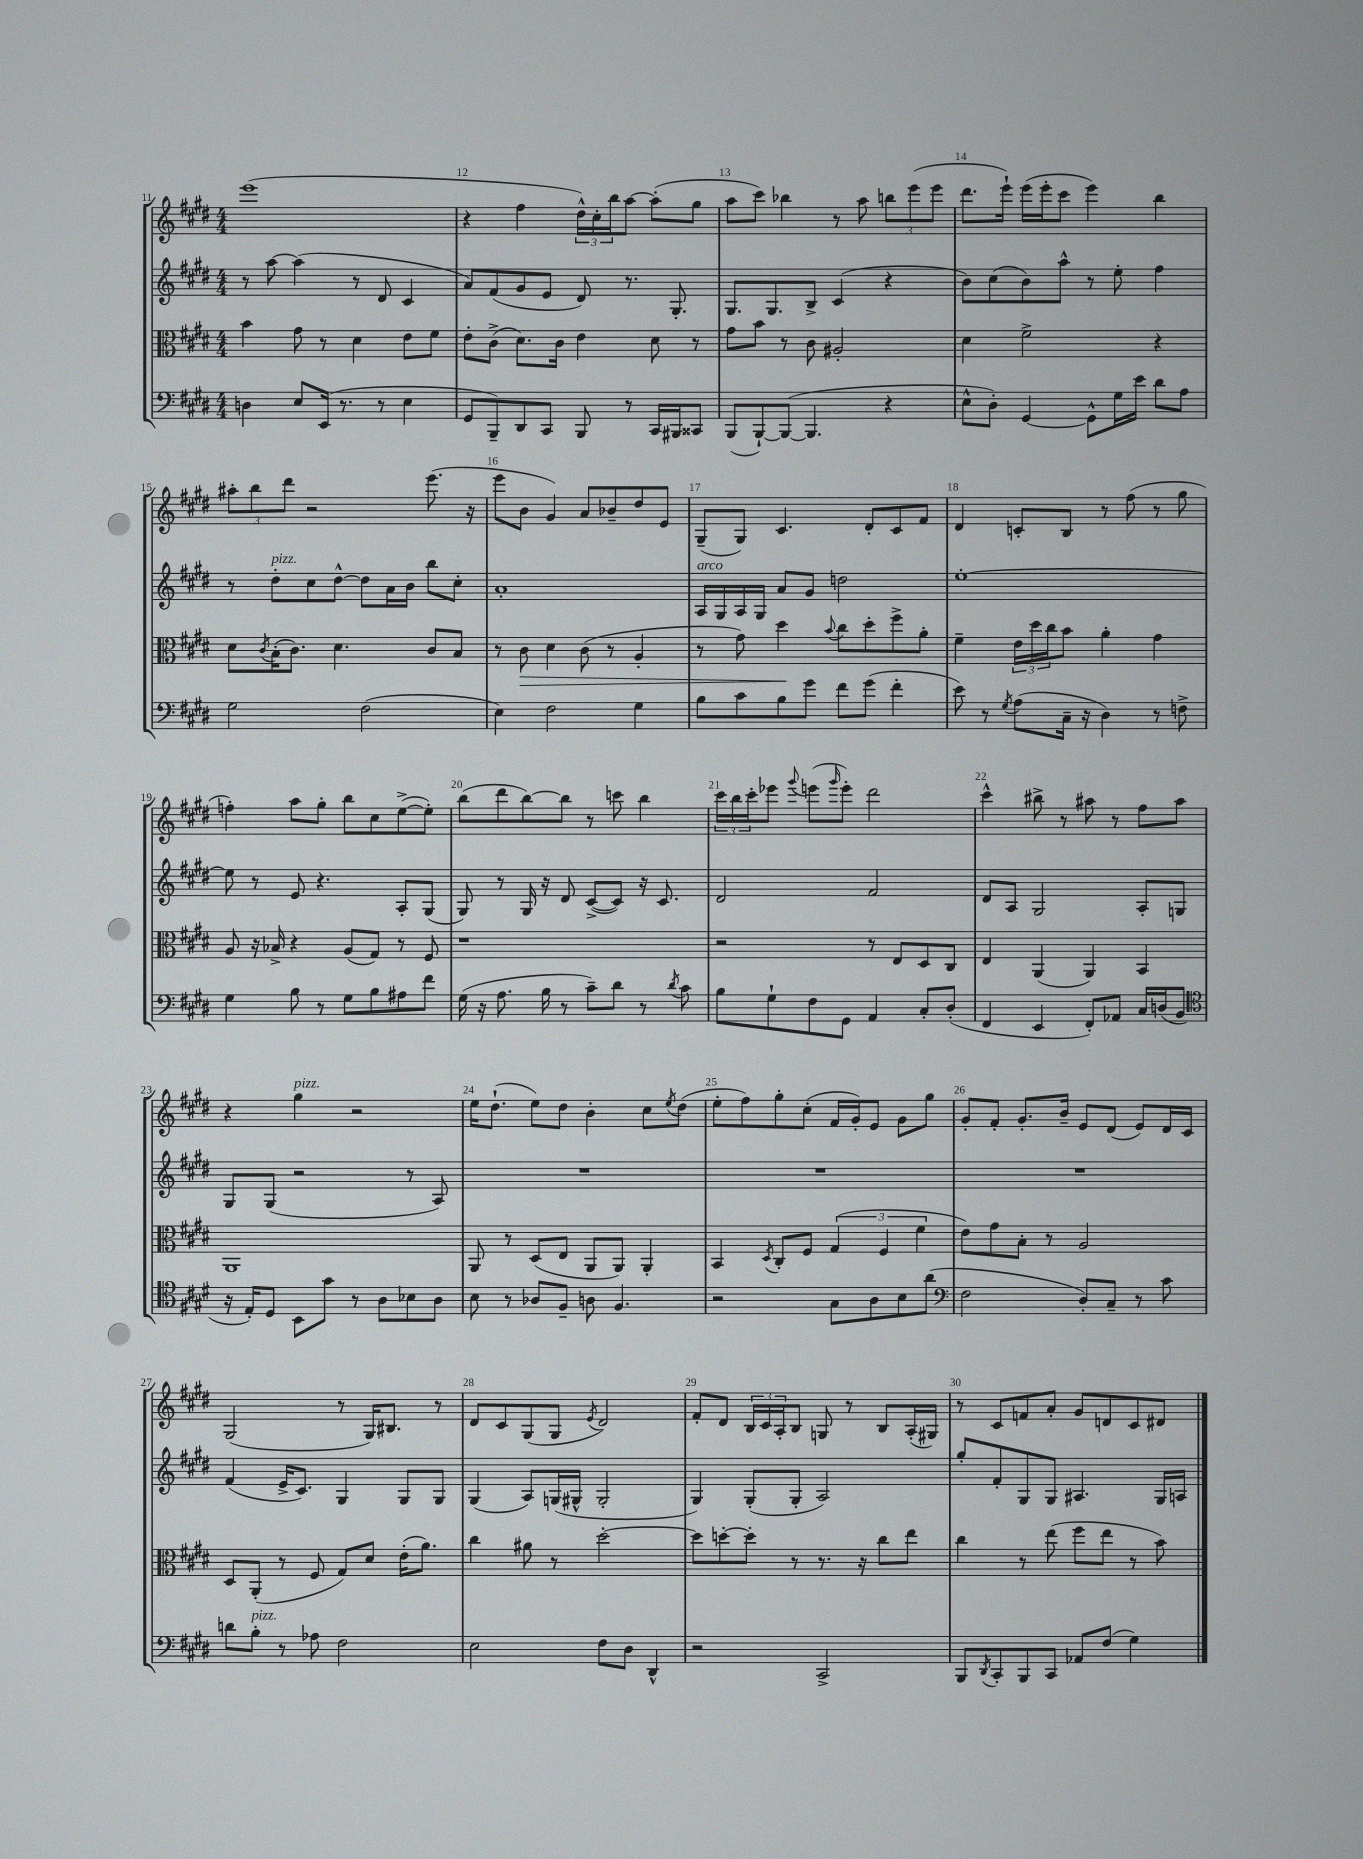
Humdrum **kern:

**kern	**kern	**dynam	**kern	**kern
*part4	*part3	*part3	*part2	*part1
*staff4	*staff3	*staff3	*staff2	*staff1
*clefF4	*clefC3	*	*clefG2	*clefG2
*k[f#c#g#d#]	*k[f#c#g#d#]	*	*k[f#c#g#d#]	*k[f#c#g#d#]
*M4/4	*M4/4	*	*M4/4	*M4/4
=11	=11	=11	=11	=11
4Dn\	4b\	.	8r	(1eee
.	.	.	[8aa\	.
8E/L	8g#\	.	(4aa\]	.
(16EE/Jk	8r	.	.	.
8.r	.	.	.	.
.	4d#\	.	8r	.
8r	.	.	8d#/	.
4E\	8e\L	.	4c#/	.
.	8f#\J	.	.	.
=12	=12	=12	=12	=12
8GG#/L	8e'\L	.	8a/L)	4r
8BBB~/)	(8c#^\J	.	(8f#/	.
8DD#/	8.d#\L)	.	8g#/	4ff#\
8CC#/J	.	.	8e/J	.
.	16c#\Jk	.	.	.
8BBB/	4e\	.	8d#/)	24dd#^^\LL)
.	.	.	.	24cc#'\
.	.	.	.	24bb\J
8r	.	.	8.r	[8aa\J
16CC#/LL	8d#\	.	.	(8aa'\L]
16BBB#X/J	.	.	8.G#'/	.
8CC##X/J	8r	.	.	8gg#\J
=13	=13	=13	=13	=13
(8BBB/L	8g#\L	.	8.G#/L	8aa\L
[8BBB`/)	8b\J	.	.	8ccc#\J)
.	.	.	8.G#/	.
(8BBB/J_	8r	.	.	4bb-X\
4.BBB/]	8c#\	.	8B^/J	.
.	2A#X'/	.	(4c#/	8r
.	.	.	.	8aa\
4r	.	.	4r	12bbn\L
.	.	.	.	(12eee\
.	.	.	.	12eee\J
=14	=14	=14	=14	=14
8E^^\L	4d#\	.	8b\L)	8.ddd#\L
8D#'\J)	.	.	(8cc#\	.
.	.	.	.	16eee`\Jk)
[4GG#/	2f#^\	.	8b\)	(16eee\LL
.	.	.	.	16eee'\J
.	.	.	8aa^^\J	8ccc#\J
8GG#^^\L]	.	.	8r	4eee\)
16G#\L	.	.	8ee'\	.
16e\JJ	.	.	.	.
8d#\L	4r	.	4ff#\	4bb\
8A\J	.	.	.	.
!!LO:LB:g=z
=15	=15	=15	=15	=15
2G#\	8d#\L	.	8r	12aa#X'\L
.	.	.	.	12bb\
.	8qc#/	.	.	.
!	!	!	!LO:TX:a:i:t=pizz.	!
.	(16B'\K	.	8dd#'\L	.
.	.	.	.	12ddd#\J
.	8.c#\J)	.	.	.
.	.	.	8cc#\	2r
.	4.d#\	.	[8dd#^^\J	.
(2F#\	.	.	8dd#\L]	.
.	.	.	16a\L	.
.	.	.	16b\JJ	.
.	8c#/L	.	8bb\L	(8.eee\
.	8B/J	.	8cc#'\J	.
.	.	.	.	16r
=16	=16	=16	=16	=16
4E\)	8r	.	1a'	8eee\L
!	!	!LO:HP:b	!	!
.	8c#\	>	.	8b\J
2F#\	4d#\	.	.	4g#/)
.	(8c#\	.	.	8a/L
.	8r	.	.	8b-X~/
4G#\	4A'/	.	.	8dd#/
.	.	.	.	8e/J
=17	=17	=17	=17	=17
!	!	!	!LO:TX:a:i:t=arco	!
8B\L	8r	.	16A/LL	(8G#~/L
.	.	.	16G#/	.
8c#\	8g#\)	.	16A/	8G#/J)
.	.	.	16G#/JJ	.
8B\	4dd#\	.	8a/L	4.c#/
8g#\J	.	.	8g#/J	.
.	8qqb/	.	.	.
8f#\L	8cc#\L	]	2ddn\	.
(8g#\J	8dd#'\	.	.	8d#'/L
4f#'\	8ff#^\	.	.	8c#/
.	8a'\J	.	.	8f#/J
=18	=18	=18	=18	=18
8e\)	4f#~\	.	[1ee'	4d#/
8r	.	.	.	.
8qG#/	.	.	.	.
(8A\L	24e\LL	.	.	8cn'/L
.	24dd#\	.	.	.
.	24cc#\J	.	.	.
16C#~\Jk	8b\J	.	.	8B/J
16r	.	.	.	.
4D#\)	4a'\	.	.	8r
.	.	.	.	(8ff#\
8r	4g#\	.	.	8r
8Fn^\	.	.	.	8gg#\
!!LO:LB:g=z
=19	=19	=19	=19	=19
4G#\	8A/	.	8ee\]	4ffn'\)
.	16r	.	8r	.
.	16B-X^/	.	.	.
8B\	4r	.	8e/	8aa\L
8r	.	.	4.r	8gg#'\J
8G#\L	(8A/L	.	.	8bb\L
8B\	8G#/J)	.	.	8cc#\
8A#X\	8r	.	8A'/L	([8ee^\
8f#\J	8F#/	.	(8G#/J	8ee'\J])
=20	=20	=20	=20	=20
(16G#\	1r	.	8G#/)	(8bb\L
16r	.	.	.	.
8.A\	.	.	8r	8ddd#\
.	.	.	16G#/	[8bb\)
16B\	.	.	16r	.
8r	.	.	8d#/	8bb\J]
8c#~\L)	.	.	([8c#^/L	8r
8d#\J	.	.	8c#/J])	8cccn\
8r	.	.	16r	4bb\
.	.	.	8.c#/	.
8qd#/	.	.	.	.
8c#\	.	.	.	.
=21	=21	=21	=21	=21
8B\L	2r	.	2d#/	24ccc#\LL
.	.	.	.	24bb\
.	.	.	.	24ccc#'\J
8G#`\	.	.	.	8eee-X\J
.	.	.	.	8qqggg#/
8F#\	.	.	.	(8eeen\L
.	.	.	.	16qqggg#/
8GG#\J	.	.	.	8eee'\J)
4AA/	8r	.	2f#/	2ddd#\
.	8E/L	.	.	.
8C#'/L	8D#/	.	.	.
(8D#'/J	8C#/J	.	.	.
=22	=22	=22	=22	=22
4FF#/	4E/	.	8d#/L	4ccc#^^\
.	.	.	8A/J	.
4EE/	(4AA/	.	2G#/	8bb#X^\
.	.	.	.	8r
8FF#'/L)	4AA/)	.	.	8aa#X\
8AA-X/J	.	.	.	8r
16C#/LL	4BB/	.	8A'/L	8ff#\L
(16Dn/J	.	.	.	.
8BB/J	.	.	8Gn/J	8aa#\J
!!LO:LB:g=z
=23	=23	=23	=23	=23
*clefC4	*	*	*	*
16r	1AA	.	8G#/L	4r
16E'/KL)	.	.	.	.
8D#/J	.	.	(8G#/J	.
!	!	!	!	!LO:TX:a:i:t=pizz.
8BB\L	.	.	2r	4gg#\
8g#\J	.	.	.	.
8r	.	.	.	2r
8A\L	.	.	.	.
8B-X\	.	.	8r	.
8A\J	.	.	8A/)	.
=24	=24	=24	=24	=24
8B\	8AA/	.	1r	16ee\KL
.	.	.	.	(8.dd#`\J
8r	8r	.	.	.
8A-X/L	(8D#/L	.	.	8ee\L)
8F#~/J	8E/J	.	.	8dd#\J
8An\	8AA/L	.	.	4b'\
4.F#/	8AA/J)	.	.	.
.	4AA'/	.	.	8cc#\L
.	.	.	.	8qee/
.	.	.	.	(8dd#\J
=25	=25	=25	=25	=25
2r	4BB/	.	1r	8ee'\L
.	.	.	.	8ff#\)
.	8qD#/	.	.	.
.	8C#'/L	.	.	8gg#'\
.	8F#/J	.	.	(8cc#'\J
8G#\L	(6G#/	.	.	16f#/LL
.	.	.	.	16g#'/J)
8A\	.	.	.	8e/J
.	6F#/	.	.	.
8B\	.	.	.	8g#\L
.	6f#\	.	.	.
(8a\J	.	.	.	8gg#\J
=26	=26	=26	=26	=26
*clefF4	*	*	*	*
2F#\	8e\L)	.	1r	8g#'/L
.	8g#\	.	.	8f#'/J
.	8B'\J	.	.	8.g#'/L
.	8r	.	.	.
.	.	.	.	16b~/Jk
8D#'/L)	2A/	.	.	8e/L
8C#~/J	.	.	.	(8d#/J
8r	.	.	.	8e/L)
8c#\	.	.	.	16d#/L
.	.	.	.	16c#/JJ
!!LO:LB:g=z
=27	=27	=27	=27	=27
8dn\L	8D#/L	.	(4f#/	(2G#/
!LO:TX:a:i:t=pizz.	!	!	!	!
8B'\J	(8AA'/J	.	.	.
8r	8r	.	16e^/KL	.
.	.	.	8.c#/J)	.
8A-X\	8F#/	.	.	.
2F#\	8G#/L)	.	4G#/	8r
.	8d#/J	.	.	16G#/KL)
.	.	.	.	8.B#X/J
.	(16e'\KL	.	8G#/L	.
.	8.a\J)	.	.	.
.	.	.	8G#/J	8r
=28	=28	=28	=28	=28
2E\	4cc#\	.	(4G#/	8d#/L
.	.	.	.	8c#/
.	8a#X\	.	8A/L)	(8G#/
.	8r	.	(16Gn/L	8G#/J
.	.	.	16G#X^^/JJ	.
.	.	.	.	8qe/
8F#\L	[2dd#'\	.	2G#'/	2d#/)
8D#\J	.	.	.	.
4DD#^^/	.	.	.	.
=29	=29	=29	=29	=29
2r	8dd#\L]	.	4G#/)	8f#'/L
.	[8ddn'\	.	.	8d#/J
.	8dd'\J]	.	(8G#'/L	24B/LL
.	.	.	.	24c#/
.	.	.	.	24A'/J
.	8r	.	8G#'/J	8B/J
2CC#^/	8.r	.	2A/)	8Gn/
.	.	.	.	8r
.	16r	.	.	.
.	8cc#\L	.	.	8B/L
.	8ee\J	.	.	(16A'/L
.	.	.	.	16G#X/JJ)
=30	=30	=30	=30	=30
8BBB/L	4cc#\	.	8gg#'/L	8r
8qDD#/	.	.	.	.
8CC#'/	.	.	8f#'/	8c#/L
8BBB/	8r	.	8G#/	8fn/
8CC#/J	(8ee\	.	8G#/J	8a'/J
8AA-X/L	8ff#\L	.	4.A#X/	8g#/L
(8F#/J	8ee\J	.	.	8dn/
4G#\)	8r	.	.	8c#/
.	8b\)	.	16G#/LL	8d#X/J
.	.	.	16An/JJ	.
==	==	==	==	==
*-	*-	*-	*-	*-
